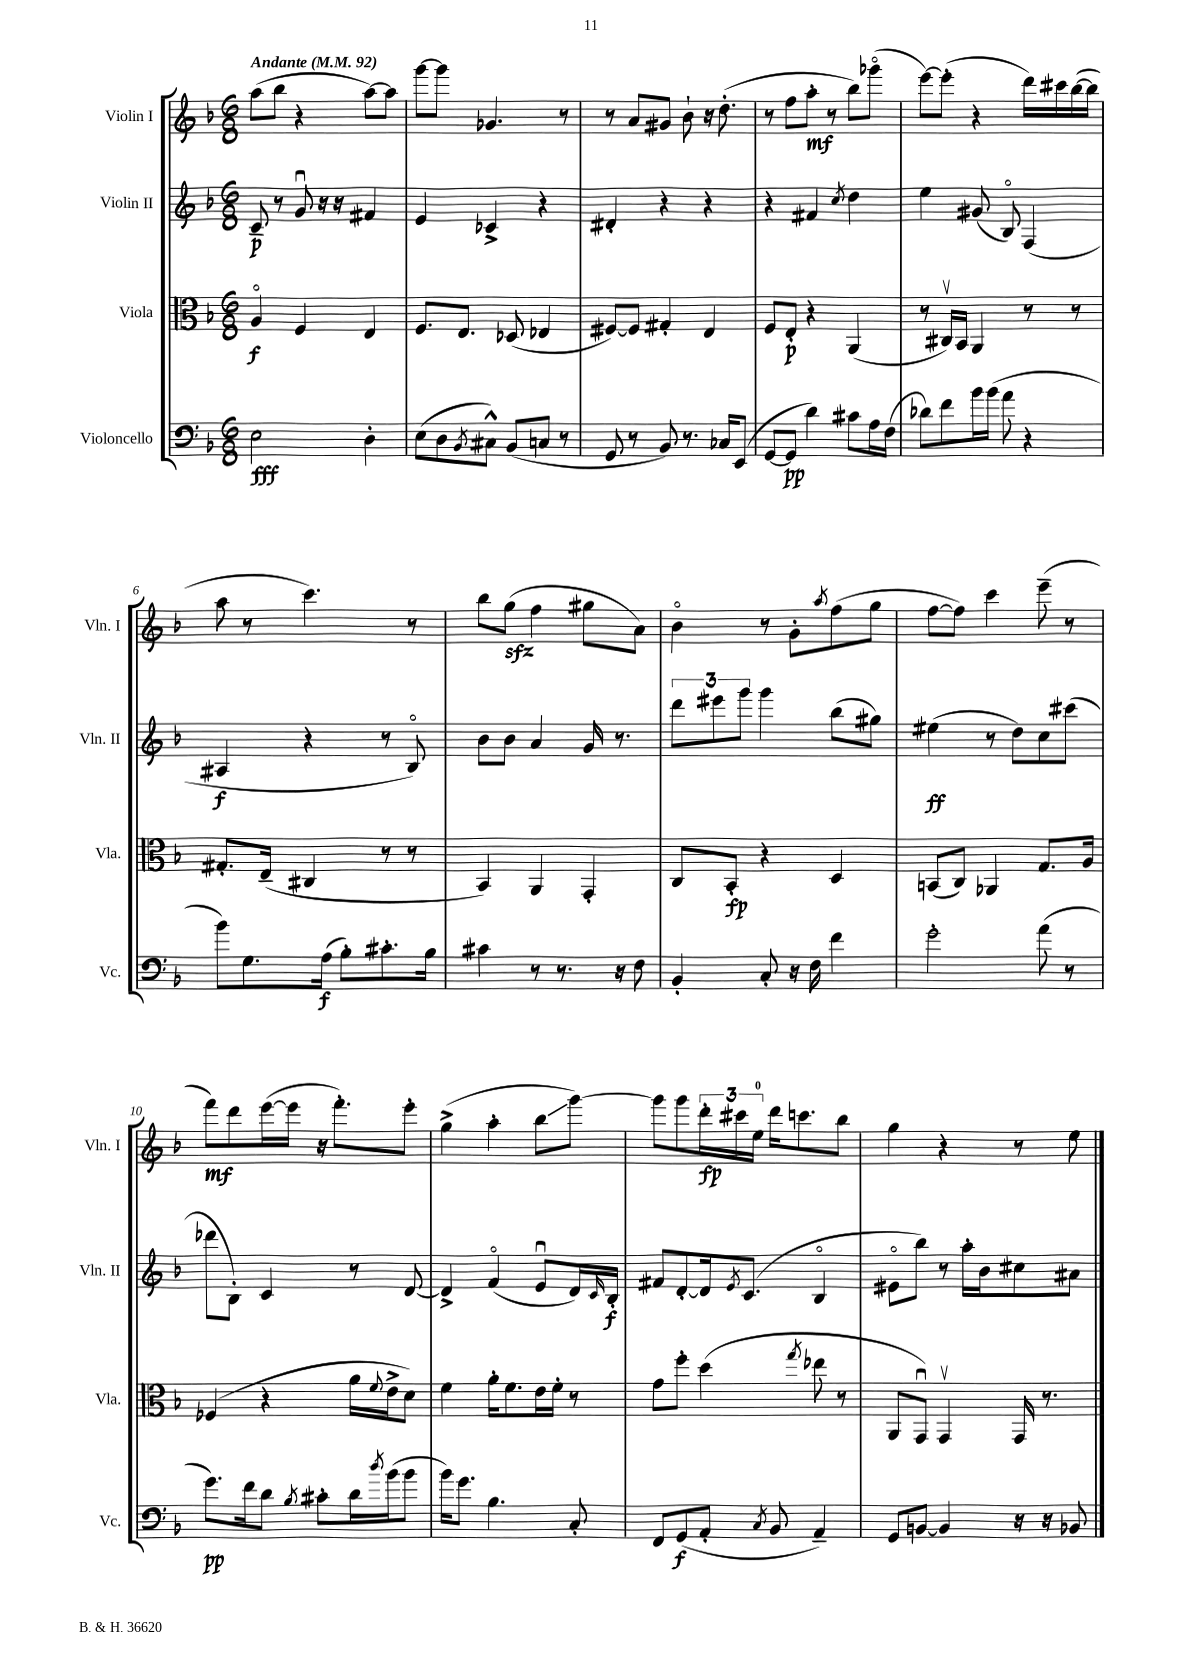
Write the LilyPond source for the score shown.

<<
\new StaffGroup <<
\new Staff = "s0" \with { instrumentName = "Violin I" shortInstrumentName = "Vln. I" } {
    \clef treble \key f \major \numericTimeSignature \time 6/8 \tempo "Andante" 4 = 92
    a''8( bes''8 r4 a''8~) a''8 |
    g'''8~ g'''8 ges'4. r8 |
    r8 a'8 gis'8 bes'8-! r16 d''8.-.( |
    r8 f''8 a''8-.\mf r8 bes''8) ges'''8\flageolet( |
    e'''8~) e'''8-.( r4 d'''16) cis'''16 bes''16~( bes''16 |
    a''8 r8 c'''4.) r8 |
    bes''8 g''8\sfz( f''4 gis''8 a'8) |
    bes'4\flageolet r8 g'8-. \acciaccatura { a''8 } f''8( g''8 |
    f''8~ f''8) c'''4 e'''8--( r8 |
    f'''8\mf) d'''8 e'''16~( e'''16 r16 f'''8.-.) e'''8-. |
    g''4->( a''4-. bes''8\glissando g'''8~) |
    g'''8 g'''8 \tuplet 3/2 { d'''16-.\fp cis'''16 e''16-0 } d'''16 c'''8. bes''8 |
    g''4 r4 r8 e''8 \bar "|." |
}
\new Staff = "s1" \with { instrumentName = "Violin II" shortInstrumentName = "Vln. II" } {
    \clef treble \key f \major \numericTimeSignature \time 6/8
    c'8--\p r8 g'8\downbow r16 r16 fis'4 |
    e'4 ces'4-> r4 |
    dis'4-. r4 r4 |
    r4 fis'4 \acciaccatura { c''8 } d''4 |
    e''4 gis'8( bes8\flageolet) f4( |
    ais4\f r4 r8 bes8\flageolet) |
    bes'8 bes'8 a'4 g'16 r8. |
    \tuplet 3/2 { d'''8 eis'''8 g'''8 } g'''4 bes''8( gis''8) |
    eis''4\ff( r8 d''8) c''8 cis'''8( |
    des'''8 bes8-.) c'4 r8 d'8~ |
    d'4-> f'4\flageolet( e'8\downbow d'16) \grace { c'16 } bes16-.\f |
    fis'8 d'8~-. d'16 \acciaccatura { e'8 } c'8.( bes4\flageolet |
    eis'8\flageolet bes''8) r8 a''16-. bes'16 cis''8 ais'8 \bar "|." |
}
\new Staff = "s2" \with { instrumentName = "Viola" shortInstrumentName = "Vla." } {
    \clef alto \key f \major \numericTimeSignature \time 6/8
    a4\flageolet\f f4 e4 |
    f8. e8. des8( ees4 |
    fis8~) fis8 gis4-. e4 |
    f8 e8-.\p r4 a,4( |
    r8 cis16\upbow) bes,16 a,4 r8 r8 |
    gis8.-. e16--( cis4 r8 r8 |
    bes,4) a,4 g,4-. |
    c8 bes,8-.\fp r4 d4 |
    b,8( c8) aes,4 g8. a16 |
    fes4( r4 a'16 \appoggiatura { f'8 } e'16-> d'8) |
    f'4 a'16-. f'8. e'16 f'16-. r8 |
    g'8 f''8-. d''4( \acciaccatura { g''8 } ees''8 r8 |
    a,8 g,8\downbow) g,4\upbow g,16 r8. \bar "|." |
}
\new Staff = "s3" \with { instrumentName = "Violoncello" shortInstrumentName = "Vc." } {
    \clef bass \key f \major \numericTimeSignature \time 6/8
    e2\fff d4-. |
    e8( d8 \acciaccatura { bes,8 } cis8-^) bes,8( c8 r8 |
    g,8 r8 bes,8) r8. ces16 e,8( |
    g,8~ g,8\pp d'4) cis'8 a16 f16( |
    des'8) f'8 bes'16 bes'16( a'8 r4 |
    bes'8) g8. a16\f( bes8-.) cis'8.-. bes16 |
    cis'4 r8 r8. r16 f8 |
    bes,4-. c8-. r16 f16 f'4 |
    g'2-. a'8( r8 |
    g'8.\pp) f'16 d'8 \acciaccatura { bes8 } cis'8-. d'16 \acciaccatura { d''8 } bes'16( bes'8 |
    bes'16) g'8. bes4. c8-. |
    f,8 g,8\f( a,8-. \acciaccatura { c8 } bes,8 a,4--) |
    g,8 b,8~ b,4 r16 r16 bes,8 \bar "|." |
}
>>
>>
